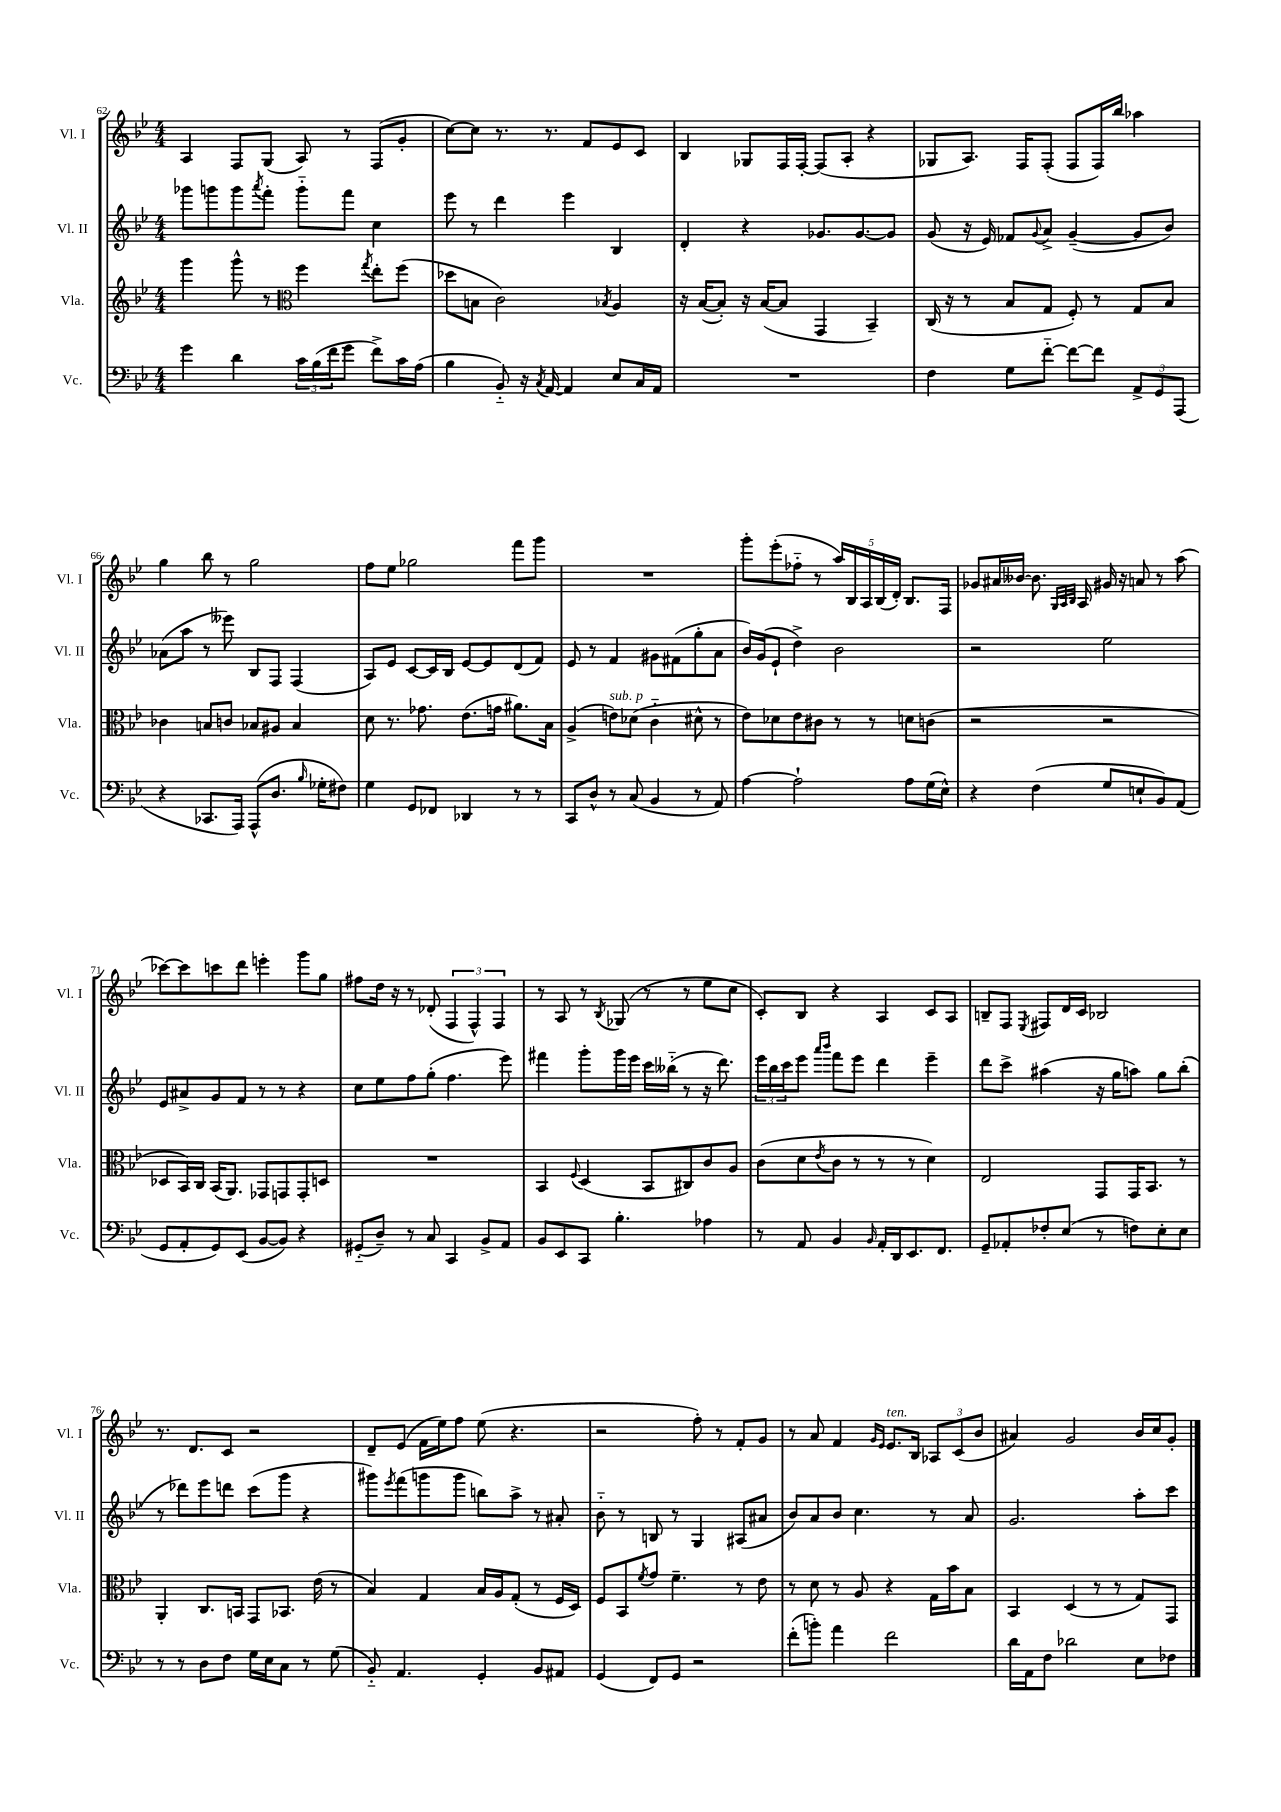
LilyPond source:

<<
\new StaffGroup <<
\new Staff = "s0" \with { instrumentName = "Vl. I" shortInstrumentName = "Vl. I" } {
    \clef treble \key bes \major \numericTimeSignature \time 4/4
    a4 f8 g8( a8) r8 f8( g'8-. |
    c''8~) c''8 r8. r8. f'8 ees'8 c'8 |
    bes4 ges8 f16 f16~-. f8( a8-. r4 |
    ges8 a8.) f16 f8-.( f8 f16) bes''16 aes''4 |
    g''4 bes''8 r8 g''2 |
    f''8 ees''8 ges''2 f'''8 g'''8 |
    R1 |
    g'''8-. ees'''8-.( fes''8-_ r8 \tuplet 5/4 { a''16) bes16 a16 bes16( d'16-.) } bes8. f16 |
    ges'8 ais'16 beses'16~ beses'8. \grace { g32 a32 bes32 } a16 gis'16 r16 a'8 r8 a''8( |
    ces'''8~) ces'''8 c'''8 d'''8 e'''4-. g'''8 g''8 |
    fis''8 d''16 r16 r8 des'8-.( \tuplet 3/2 { f4 f4-^) f4 } |
    r8 a8 r8 \acciaccatura { bes8 } ges8( r8 r8 ees''8 c''8 |
    c'8-.) bes8 r4 a4 c'8 a8 |
    b8-- f8 \acciaccatura { ees8 } fis8 d'16 c'16 bes2 |
    r8. d'8. c'8 r2 |
    d'8-- ees'8( f'16 ees''16) f''8 ees''8( r4. |
    r2 f''8-.) r8 f'8-. g'8 |
    r8 a'8 f'4 \grace { g'16 ees'16 } ees'8.^\markup { \italic "ten." } bes16 \tuplet 3/2 { aes8 c'8( bes'8 } |
    ais'4) g'2 bes'16 c''16 g'8-. \bar "|." |
}
\new Staff = "s1" \with { instrumentName = "Vl. II" shortInstrumentName = "Vl. II" } {
    \clef treble \key bes \major \numericTimeSignature \time 4/4
    ges'''8 g'''8 g'''8 \acciaccatura { a'''8 } f'''8-. g'''8-_ f'''8 c''4 |
    ees'''8 r8 d'''4 ees'''4 bes4 |
    d'4-. r4 ges'8. ges'8.~ ges'8 |
    g'8( r16 ees'16) fes'8 \appoggiatura { g'8 } a'8-> g'4~--( g'8 bes'8) |
    aes'8( a''8 r8 eeses'''8) bes8 f8 f4( |
    a8) ees'8 c'8~ c'16 bes16 ees'8~ ees'8 d'8( f'8) |
    ees'8 r8 f'4 gis'8 fis'8( g''8-. a'8 |
    bes'16) g'16( ees'8-! d''4->) bes'2 |
    r2 ees''2 |
    ees'8 ais'8-> g'8 f'8 r8 r8 r4 |
    c''8 ees''8 f''8 g''8-.( f''4. ees'''8) |
    fis'''4 g'''8-. g'''16 ees'''16 c'''16 beses''16-_( r8 r16 d'''8.) |
    \tuplet 3/2 { ees'''16 bes''16 c'''16 } ees'''8 \grace { a'''16 bes'''16 } f'''8 ees'''8 d'''4 ees'''4-- |
    d'''8 c'''8-> ais''4( r16 g''16 a''8) g''8 bes''8-.( |
    r8 des'''8) ees'''8 d'''8 c'''8( g'''8 r4 |
    gis'''8) \acciaccatura { ees'''8 } f'''8( g'''8 g'''8 b''8) a''8-> r8 ais'8-. |
    bes'8-_ r8 b8 r8 g4 ais8( ais'8 |
    bes'8) a'8 bes'8 c''4. r8 a'8 |
    g'2. a''8-. c'''8 \bar "|." |
}
\new Staff = "s2" \with { instrumentName = "Vla." shortInstrumentName = "Vla." } {
    \clef treble \key bes \major \numericTimeSignature \time 4/4
    g'''4 g'''8-^ r8 \clef alto f''4 \acciaccatura { g''8 } ees''8-. f''8( |
    des''8 b8 c'2) \acciaccatura { bes8 } a4 |
    r16 bes16~( bes8-.) r16 bes16~( bes8 g,4 bes,4--) |
    c16( r16 r8 bes8 g8 f8-.) r8 g8 bes8 |
    ces'4 b8 c'8 bes8 ais8 bes4 |
    d'8 r8. ges'8. ees'8.( g'16 ais'8.) bes16 |
    a4->( e'8^\markup { \italic "sub. p" }) des'8( c'4-_ dis'8-^ r8 |
    ees'8) des'8 ees'8 cis'8 r8 r8 d'8 c'8( |
    r2 r2 |
    des8 bes,16) c16 bes,16( a,8.) ges,8 g,8 g,8-. d8 |
    R1 |
    bes,4 \appoggiatura { f8 } d4( bes,8 cis8) c'8 a8 |
    c'8( d'8 \acciaccatura { ees'8 } c'8 r8 r8 r8 d'4) |
    ees2 g,8 g,16 bes,8. r8 |
    a,4-. c8. b,16 g,8 bes,8. ees'16( r8 |
    bes4) g4 bes16 a16 g8-.( r8 f16 d16) |
    f8 bes,8 \acciaccatura { f'8 } g'8 f'4.-- r8 ees'8 |
    r8 d'8 r8 a8 r4 g16 bes'16 bes8 |
    bes,4 d4( r8 r8 g8) g,8 \bar "|." |
}
\new Staff = "s3" \with { instrumentName = "Vc." shortInstrumentName = "Vc." } {
    \clef bass \key bes \major \numericTimeSignature \time 4/4
    g'4 d'4 \tuplet 3/2 { c'16 bes16( f'16 } g'8 f'8->) c'16 a16( |
    bes4 bes,8-_) r16 \acciaccatura { c8 } a,16~ a,4 ees8 c16 a,16 |
    R1 |
    f4 g8 f'8~-_ f'8~ f'8 \tuplet 3/2 { a,8-> g,8 a,,8( } |
    r4 ces,8. a,,16) a,,8-^( d8. \grace { bes16 } ges16-. fis8) |
    g4 g,8 fes,8 des,4 r8 r8 |
    c,8 d8-^ r8 c8( bes,4 r8 a,8) |
    a4~ a2-! a8 g16( ees16-^) |
    r4 f4( g8 e8-! bes,8) a,8( |
    g,8 a,8-. g,8) ees,8( bes,8~ bes,8) r4 |
    gis,8-_( d8--) r8 c8 c,4 bes,8-> a,8 |
    bes,8 ees,8 c,8 bes4.-. aes4 |
    r8 a,8 bes,4 \grace { bes,16 } a,16-. d,16 ees,8. f,8. |
    g,8-- aes,8-. fes8-. ees8( r8 f8) ees8-. ees8 |
    r8 r8 d8 f8 g16 ees16 c8 r8 g8( |
    bes,8-_) a,4. g,4-. bes,8 ais,8 |
    g,4( f,8) g,8 r2 |
    f'8-.( b'8-.) a'4 f'2 |
    d'16 a,16 f8 des'2 ees8 fes8 \bar "|." |
}
>>
>>
\layout { \context { \Score currentBarNumber = #62 } }
